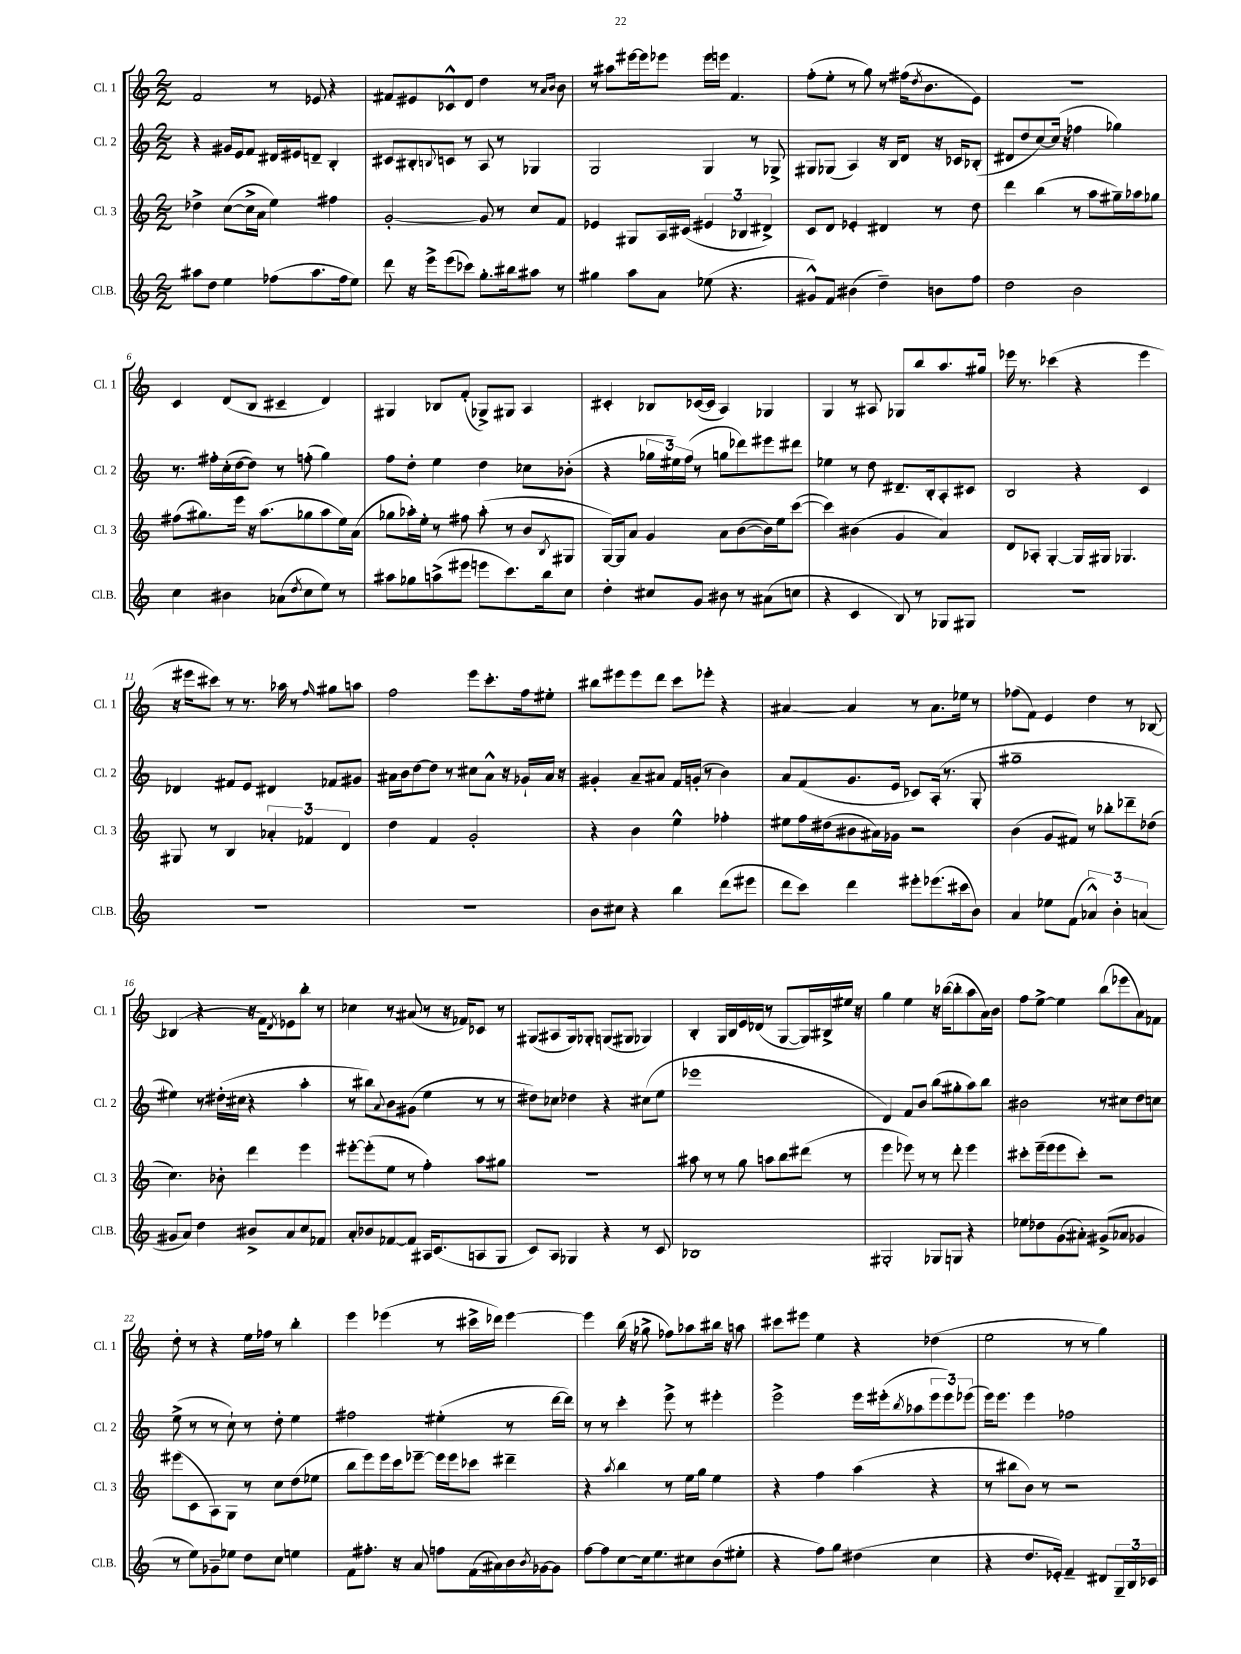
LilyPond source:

<<
\new StaffGroup <<
\new Staff = "s0" \with { instrumentName = "Cl. 1" shortInstrumentName = "Cl. 1" } {
    \clef treble \key c \major \numericTimeSignature \time 2/2
    f'2 r8 ees'8 r4 |
    fis'8 eis'8 ces'8-^ d'8 d''4 r8 \grace { a'16 b'16 } b'8 |
    r8 ais''8 eis'''16~ eis'''16 ees'''8 ees'''16 e'''16 f'4. |
    f''8-.( e''8-. r8 g''8) r8 fis''16( \acciaccatura { d''8 } b'8. e'8) |
    R1 |
    c'4 d'8( b8 cis'4-- d'4) |
    gis4 bes8 f'8-.( ges8->) gis8 a4 |
    cis'4-. bes8 ces'16~( ces'16 a4) ges4 |
    g4 r8 ais8 ges8 b''8 a''8. gis''16 |
    ees'''16 r8. ces'''4( r4 ees'''4 |
    r16 eis'''16 cis'''8) r8 r8. aes''16 r8 \grace { f''16 } gis''8 a''8 |
    f''2 e'''8 c'''8.-. f''16 eis''8-. |
    bis''8 eis'''8 eis'''8 d'''8 c'''8 ees'''8-. r4 |
    ais'4~ ais'4 r8 ais'8. ees''16 r8 |
    fes''8( f'8) e'4 d''4 r8 bes8~ |
    bes4( r4 r16 f'16) \acciaccatura { d'8 } ees'8 b''8-. r8 |
    ces''4 r8 ais'8( r8 r16 fes'16) ces'8 r8 |
    gis8( ais8 gis16) ges8.-. g8( gis8 ges4) |
    b4-. g16 b16 e'16 des'16( r8 g8~ g16) bis16-> eis''16 r16 |
    g''4 e''4 r16 bes''16~( bes''8-. a''8 a'16) b'16 |
    f''8 e''8~-> e''4 b''8( ees'''8 a'8) fes'8 |
    d''8-. r8 r4 e''16 fes''16 r8 b''4-. |
    e'''4 ees'''4( r8 cis'''16-> des'''16) ees'''4~ |
    ees'''4 b''16( r16 ges''8-> fes''8) aes''8 bis''16 r16 a''8 |
    cis'''8 eis'''8 e''4 r4 des''4( |
    e''2 r8 r8 g''4) \bar "|." |
}
\new Staff = "s1" \with { instrumentName = "Cl. 2" shortInstrumentName = "Cl. 2" } {
    \clef treble \key c \major \numericTimeSignature \time 2/2
    r4 gis'16 e'16 f'8 dis'16 eis'16 d'8-- b4-. |
    cis'8 bis8-. \appoggiatura { b8 } c'8 r8 a8 r8 ges4 |
    g2 g4 r8 ges8-> |
    gis8 ges8( a4) r16 b16 d'8 r16 ces'16 bes8-.( |
    dis'8 d''8 c''8~) c''16( r16 fes''4 ges''4) |
    r8. fis''16-. c''16-.( d''16~ d''8) r8 f''8-.( g''4) |
    f''8 d''8-. e''4 d''4 ces''8 bes'8-.( |
    r4 \tuplet 3/2 { ges''16 eis''16) f''16( } r8 g''8 des'''8) eis'''8 dis'''8 |
    ees''4 r8 d''8 dis'8.-- b16-. a8-. cis'8 |
    b2 r4 c'4 |
    des'4 fis'8 e'8 dis'4 fes'8 gis'8 |
    ais'16 b'16 d''8~ d''8 r8 cis''8 ais'8-^ r16 ges'16-! ais'16 r16 |
    gis'4-. a'8-- ais'8 f'16 g'16-.( r8 b'4) |
    a'8 f'8( g'8. e'16 ces'8) a16-.( r8. g8-. |
    gis''1-- |
    eis''4) r8 dis''16-.( cis''16 r4 a''4-. |
    r8 bis''8) \appoggiatura { a'8 } b'8 gis'8( e''4 r8 r8 |
    dis''8) ces''8 des''4 r4 cis''8( e''8 |
    ees'''1 |
    d'4) f'8 b'8 b''8( gis''8-. a''8) b''8 |
    bis'2 r8 cis''8 d''8 c''8 |
    e''8->( r8 r8 c''8-!) r8 d''8-. e''4 |
    fis''2 eis''4-.( r8 d'''16~ d'''16) |
    r8 r8 c'''4-. e'''8-> r8 eis'''4-. |
    e'''2-> e'''16 eis'''16-.( \acciaccatura { b''8 } aes''8 \tuplet 3/2 { eis'''8 eis'''8) ees'''8( } |
    e'''16) e'''8. e'''4 fes''2 \bar "|." |
}
\new Staff = "s2" \with { instrumentName = "Cl. 3" shortInstrumentName = "Cl. 3" } {
    \clef treble \key c \major \numericTimeSignature \time 2/2
    des''4-> c''8~( c''16-> a'16 e''4) fis''4 |
    g'2~-. g'8 r8 c''8 f'8 |
    ees'4 gis8 a16 cis'16( \tuplet 3/2 { eis'4 bes4 dis'4->) } |
    c'8 d'8 ees'4-. dis'4 r8 d''8 |
    d'''4 b''4( r8 a''8 gis''16--) aes''16 ges''8 |
    fis''8( gis''8.) e'''16 r16 a''8.( ges''8 a''8 e''16) a'16( |
    ges''8 aes''16-.) e''16-. r8 fis''8 aes''8-.( r8 b'8 \acciaccatura { b8 } gis8 |
    g16~) g16 a'8 g'4 a'8 b'8~( b'16) e''16 c'''8~( |
    c'''4) bis'4( g'4 a'4) |
    d'8 aes8-. g4~-. g16 gis16 ges4. |
    gis8 r8 b4 \tuplet 3/2 { aes'4-. fes'4 d'4 } |
    d''4 f'4 g'2-. |
    r4 b'4 e''4-^ fes''4-. |
    eis''8 f''16 dis''16( bis'8 ais'16) ges'16 r2 |
    b'4( g'8 fis'8) r8 bes''8-. des'''8-- des''8( |
    c''4.) bes'8-. d'''4 e'''4 |
    eis'''8~-. eis'''8-.( e''8 r8 f''4-.) a''8 gis''8 |
    r1 |
    ais''8 r8 r8 g''8 a''8 b''8 dis'''8( r8 |
    e'''4 ees'''8) r8 r8 d'''8-. ees'''4 |
    cis'''8-. e'''16--( e'''16 e'''8 cis'''8-.) r2 |
    eis'''8( c'8 a8) g8 r8 c''8 d''8( ees''8 |
    b''8 e'''8) e'''16 c'''16 ees'''8~-- ees'''16 ees'''16 ces'''8 dis'''4-- |
    r4 \acciaccatura { a''8 } b''4 r8 e''16 g''16 e''4 |
    r4 f''4 a''4( r4 |
    r8 bis''8 b'8) r8 r2 \bar "|." |
}
\new Staff = "s3" \with { instrumentName = "Cl.B." shortInstrumentName = "Cl.B." } {
    \clef treble \key c \major \numericTimeSignature \time 2/2
    ais''8 d''8 e''4 fes''8( ais''8. fes''16 e''8) |
    d'''8 r16 e'''16-> e'''8( ces'''8) g''8.-. bis''16 ais''8 r8 |
    gis''4 a''8 a'8 ees''8( r4. |
    gis'8-^) f'8 bis'4( d''4--) b'8 f''8 |
    d''2 b'2 |
    c''4 bis'4 aes'8( \acciaccatura { d''8 } c''8 e''8) r8 |
    ais''8 ges''8 a''8->( eis'''8 e'''8 c'''8.) b''16 c''8 |
    d''4-. cis''8 g'8 bis'8 r8 ais'8( c''8 |
    r4 c'4 b8) r8 ges8 gis8 |
    R1 |
    R1 |
    R1 |
    b'8 cis''8 r4 b''4 d'''8( eis'''8 |
    d'''8 c'''8) d'''4 eis'''8-. ees'''8.( cis'''16 b'8) |
    a'4 ees''8 f'8( \tuplet 3/2 { aes'4-^) b'4-. a'4( } |
    gis'8 a'8) d''4 bis'8-> a'8 c''8 fes'8 |
    a'8-. bes'8 fes'8~ fes'8 ais16 c'8.( a8 g8 |
    c'8) a8 ges4 r4 r8 c'8 |
    bes1 |
    gis2-. ges8 g8 r4 |
    ees''8 des''8 g'8( ais'8-.) gis'8->( aes'8 ges'4 |
    r8 e''8) ges'8-- ees''8 d''8 c''8 e''4 |
    f'8 fis''8.-. r16 a'8 f''8 f'16( ais'16) b'16 \acciaccatura { b'8 } ges'16~ ges'8 |
    f''8~ f''8 c''8~ c''16 e''8. cis''8 b'8( eis''8-. |
    r4 f''8) g''8 dis''4( c''4 |
    r4 d''8. ees'16-.) f'4-- dis'8 \tuplet 3/2 { g16-- b16 ces'16 } \bar "|." |
}
>>
>>
